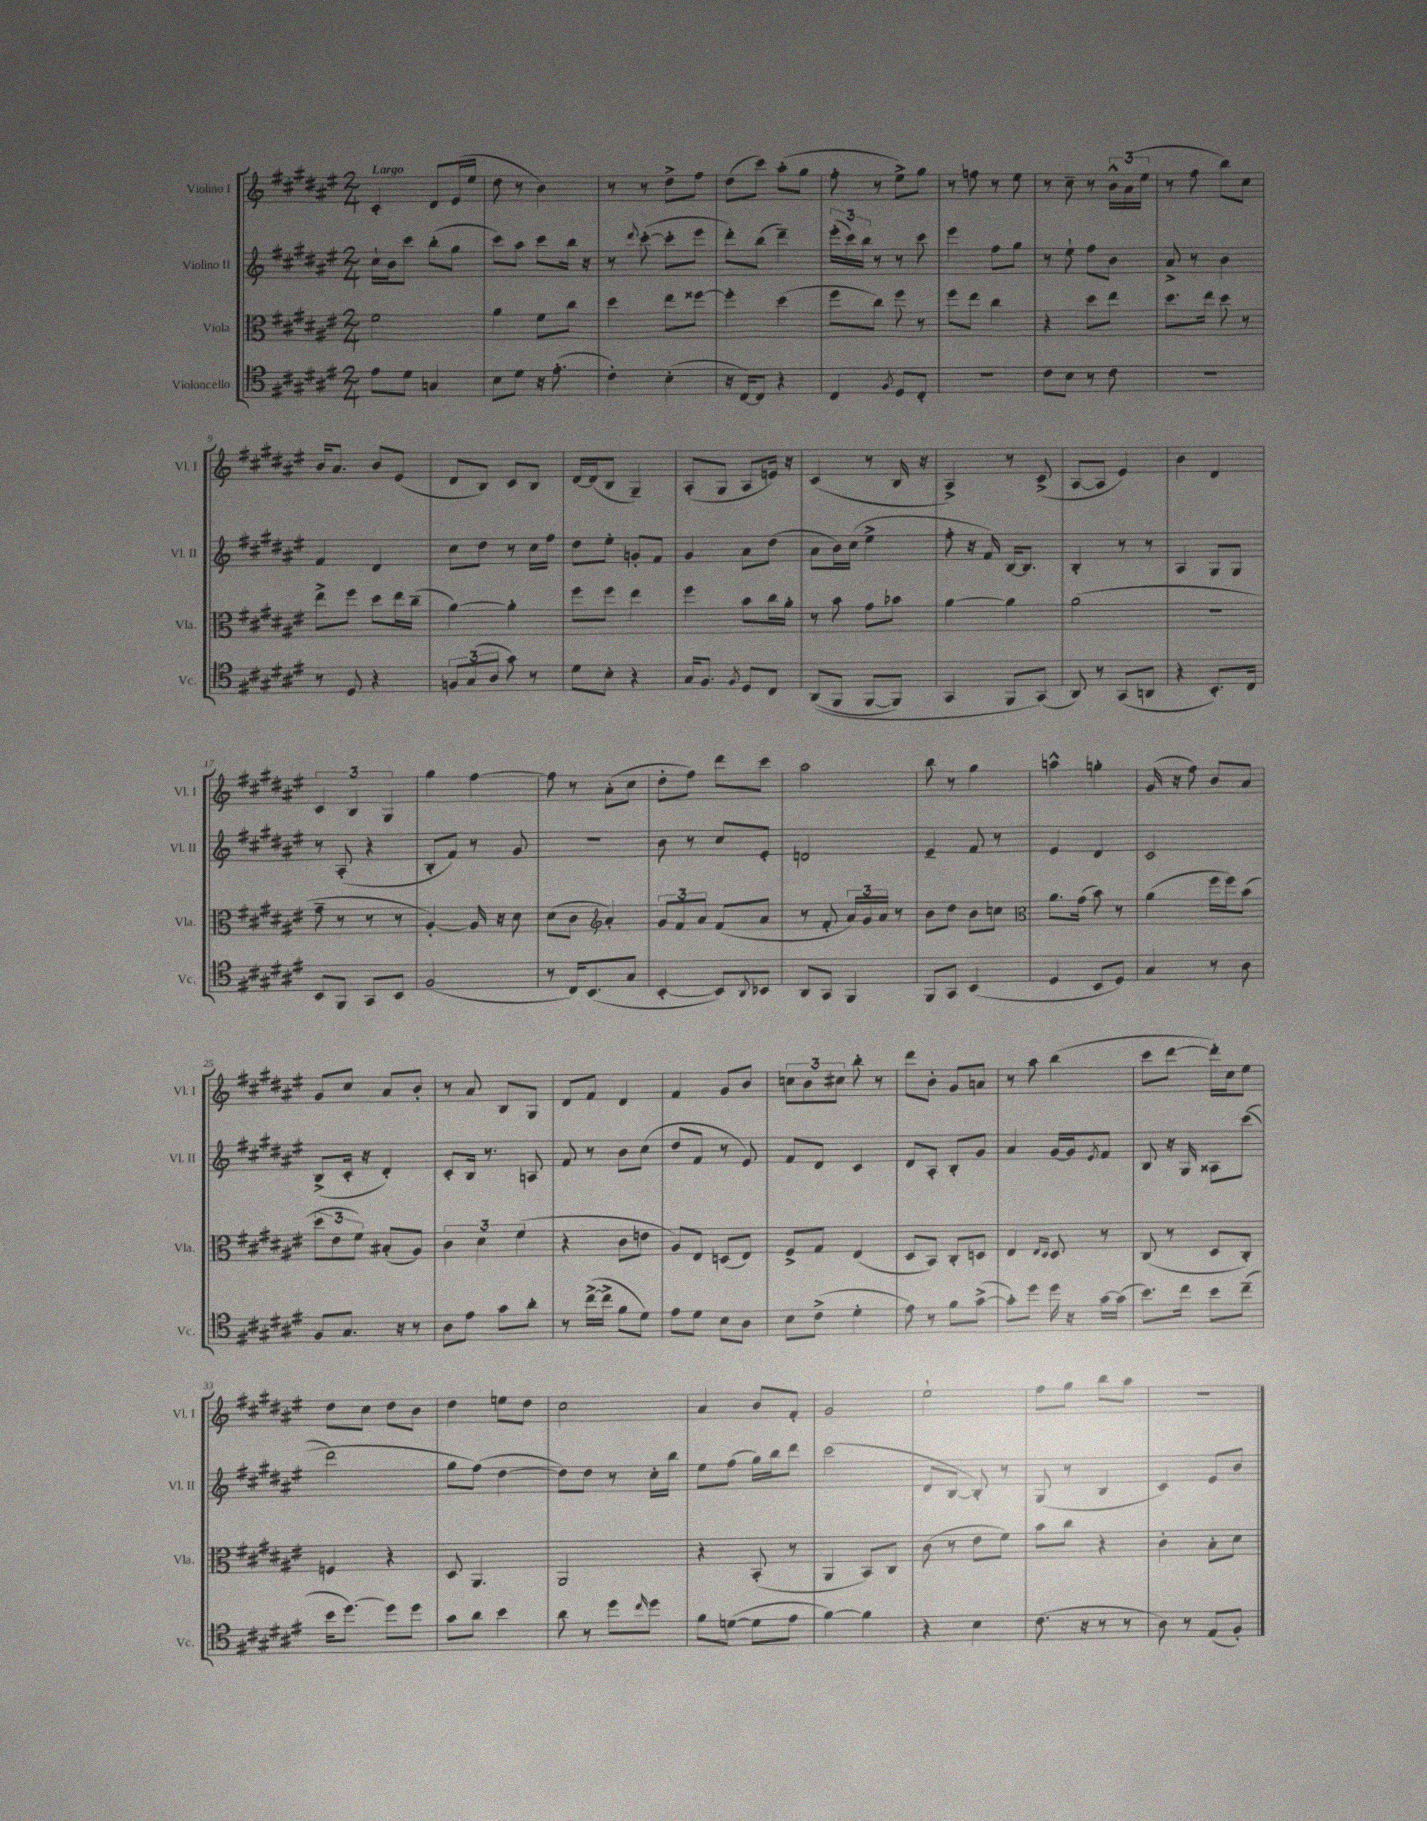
<<
\new StaffGroup <<
\new Staff = "s0" \with { instrumentName = "Violino I" shortInstrumentName = "Vl. I" } {
    \clef treble \key fis \major \numericTimeSignature \time 2/4 \tempo "Largo"
    cis'4-. dis'8 eis'16( eis''16 |
    dis''8 r8 b'4) |
    r8 r8 dis''8-> fis''8 |
    dis''8( cis'''8) ais''8-.( gis''8 |
    fis''8-. r8 eis''8->) gis''8 |
    r8 f''8 r8 eis''8 |
    r8 cis''8-- r8 \tuplet 3/2 { b'16-^ ais'16( eis''16 } |
    r8 fis''8 b''8) cis''8 |
    b'16 ais'8. b'8 eis'8( |
    dis'8 b8) cis'8 b8 |
    dis'16~ dis'16( b8 gis4--) |
    ais8-.( gis8 ais8 e'16) r16 |
    cis'4( r8 b16 r16 |
    ais4->) r8 cis'8->( |
    ais8~ ais8 eis'4) |
    b'4 dis'4 |
    \tuplet 3/2 { cis'4 b4 gis4 } |
    gis''4 fis''4~ |
    fis''8 r8 ais'8-.( cis''8 |
    dis''8-. fis''8) dis'''8 cis'''8 |
    ais''2 |
    b''8 r8 gis''4 |
    a''4-^ g''4-. |
    gis'16( r16 fis''8) b'8 ais'8 |
    gis'8 cis''8 ais'8 b'8-. |
    r8 ais'8 b8 gis8 |
    dis'8 fis'8 dis'4 |
    fis'4 gis'8 b'8 |
    \tuplet 3/2 { c''8 b'8 cis''8 } b''8-. r8 |
    dis'''8 b'8-. gis'8 a'8 |
    r8 ais''8 b''4( |
    cis'''8 dis'''8~ dis'''16-.) cis''16 eis''8 |
    dis''8 cis''8 dis''8 b'8 |
    dis''4 e''8 dis''8 |
    cis''2 |
    ais'4 b'8 fis'8-. |
    gis'2 |
    eis''2-! |
    fis''8 gis''8 b''8 ais''8 |
    R2 \bar "|." |
}
\new Staff = "s1" \with { instrumentName = "Violino II" shortInstrumentName = "Vl. II" } {
    \clef treble \key fis \major \numericTimeSignature \time 2/4
    cis''16-! b'16 cis'''8 b''8-.( gis''8 |
    cis'''8) ais''8 cis'''8 b''16 r16 |
    r8 \appoggiatura { dis'''8 } cis'''8~-.( cis'''8-. eis'''8 |
    dis'''8-.) b''8( dis'''4--) |
    \tuplet 3/2 { eis'''16-.( cis'''16) b''16 } r8 r8 cis'''8 |
    eis'''4 fis''8 gis''8 |
    r8 eis''8-! fis''8 b'8 |
    ais'8-> r8 b'4 |
    fis'4 dis'4 |
    cis''8 dis''8 r8 cis''16 fis''16 |
    dis''8 eis''8-. g'8-. fis'8 |
    gis'4 ais'8 dis''8( |
    ais'8 b'16) cis''16( eis''4-> |
    fis''8-. r16 fis'16) b16~ b8. |
    b4-. r8 r8 |
    ais4 gis8 gis8 |
    r8 ais8-.( r4 |
    b8-. fis'8) r8 gis'8 |
    r2 |
    b'8 r8 cis''8 eis'8-. |
    d'2 |
    eis'4-- fis'8 r8 |
    eis'4 dis'4 |
    cis'2 |
    b8->( cis'16-. r16 dis'4-.) |
    cis'8-. b16 r8. a8 |
    fis'8 r8 b'8 cis''8( |
    dis''8 fis'8 r8 eis'8) |
    fis'8 dis'8 cis'4 |
    dis'8 ais8-. b8-. gis'8 |
    ais'4 gis'16~ gis'16 \acciaccatura { eis'8 } fis'8 |
    b8 r16 gis16 aisis8 cis'''8(\( |
    dis'''2) |
    gis''8 fis''8(\) dis''4~ |
    dis''8) dis''8 r8 cis''16-. b''16 |
    eis''8 fis''8( gis''16) b''16 dis'''8 |
    cis'''2( |
    dis'8 b8~ b8-.) r8 |
    gis8( r8 b4 |
    cis'4) eis'8 b'8 \bar "|." |
}
\new Staff = "s2" \with { instrumentName = "Viola" shortInstrumentName = "Vla." } {
    \clef alto \key fis \major \numericTimeSignature \time 2/4
    fis'2 |
    ais'4 fis'8 cis''8 |
    dis''4 eis''8 fisis''8~ |
    fisis''4-. dis''4( |
    fis''8 cis''8) fis''8 r8 |
    fis''8 eis''8 cis''4 |
    r4 dis''8 eis''8 |
    dis''8. eis''16 dis''8 r8 |
    eis''8-> fis''8 dis''8 eis''16 cis''16--( |
    ais'4~) ais'4-. |
    fis''8 fis''8 eis''4 |
    fis''4 b'8 cis''16 ais'16-. |
    r8 b'8 gis'8 bes'8 |
    ais'4~ ais'4 |
    ais'2( |
    R2 |
    gis'8-- r8 r8 r8 |
    ais4~-.) ais16 r16 dis'8 |
    dis'8( cis'8 \clef treble ais'4-.) |
    \tuplet 3/2 { gis'8 fis'8 ais'8 } fis'8( ais'8 |
    r8 fis'8-. \tuplet 3/2 { ais'16) gis'16 ais'16 } r8 |
    b'8 dis''8 b'8 c''8 |
    \clef alto ais'8. gis'16( b'8) r8 |
    ais'4( fis''16 fis''16) b'8( |
    \tuplet 3/2 { dis''8 eis'8 fis'8) } bis8-.( ais8) |
    \tuplet 3/2 { cis'4 dis'4 fis'4( } |
    r4 cis'8 e'8 |
    ais8) eis8 d8( eis8) |
    fis8-> gis8 eis4( |
    dis8 b,8) cis8-. d8 |
    eis4 \grace { eis16 dis16 } dis8 r8 |
    cis8( r8 dis8 cis8-.) |
    f4 r4 |
    dis8 ais,4. |
    ais,2 |
    r4 b,8-.( r8 |
    ais,4 b,8) cis8 |
    cis'8( r8 eis'8 fis'8) |
    b'8 cis''8 r4 |
    cis'4-. b8-. dis'8 \bar "|." |
}
\new Staff = "s3" \with { instrumentName = "Violoncello" shortInstrumentName = "Vc." } {
    \clef tenor \key fis \major \numericTimeSignature \time 2/4
    eis'8 dis'8 g4 |
    b8 dis'8 r16 eis'8.-.( |
    cis'4-.) b4-.( |
    r16 cis16~) cis8 r4 |
    cis4 \acciaccatura { fis8 } dis8 cis8-. |
    R2 |
    cis'8 b8 r8 cis'8 |
    R2 |
    r8 dis8 r4 |
    \tuplet 3/2 { f8 gis8( ais8 } gis'8) r8 |
    dis'8 b8-. r4 |
    gis16 fis8. \acciaccatura { fis8 } dis8 cis8 |
    ais,8(\( fis,8 fis,8~ fis,8) |
    gis,4 fis,8 gis,8(\) |
    ais,8) r8 gis,8( a,8 |
    r4 b,8.-.) cis16 |
    b,8 fis,8 gis,8 b,8 |
    fis2( |
    r8 cis16) b,8.( gis8 |
    b,4~-. b,8) \appoggiatura { ais,8 } bes,8 |
    ais,8 gis,8 fis,4 |
    fis,8 gis,8 b,4( |
    dis4 b,8 dis8) |
    gis4 r8 ais8 |
    fis8 gis8. r16 r8 |
    ais8 eis'8 gis'8 ais'8-. |
    r8 cis''16~->( cis''16-> fis'8 dis'8) |
    eis'8 dis'8 b8 ais8 |
    b8 cis'8->( dis'4-. |
    eis'8) r8 fis'8 gis'8~->( |
    gis'8-.) dis''8 dis''16 r16 gis'16~ gis'16( |
    b'8.) cis''16 b'8 cis''8--( |
    b'16 dis''8.~) dis''8 dis''8 |
    gis'8 ais'8 b'4 |
    ais'8 r8 dis''8 \grace { cis''16 } dis''8 |
    fis'8 d'8~( d'8 eis'8 |
    fis'4~) fis'4 |
    r4 b4 |
    cis'8.( r16 r8 r8 |
    ais8) r8 eis8( fis8-.) \bar "|." |
}
>>
>>
